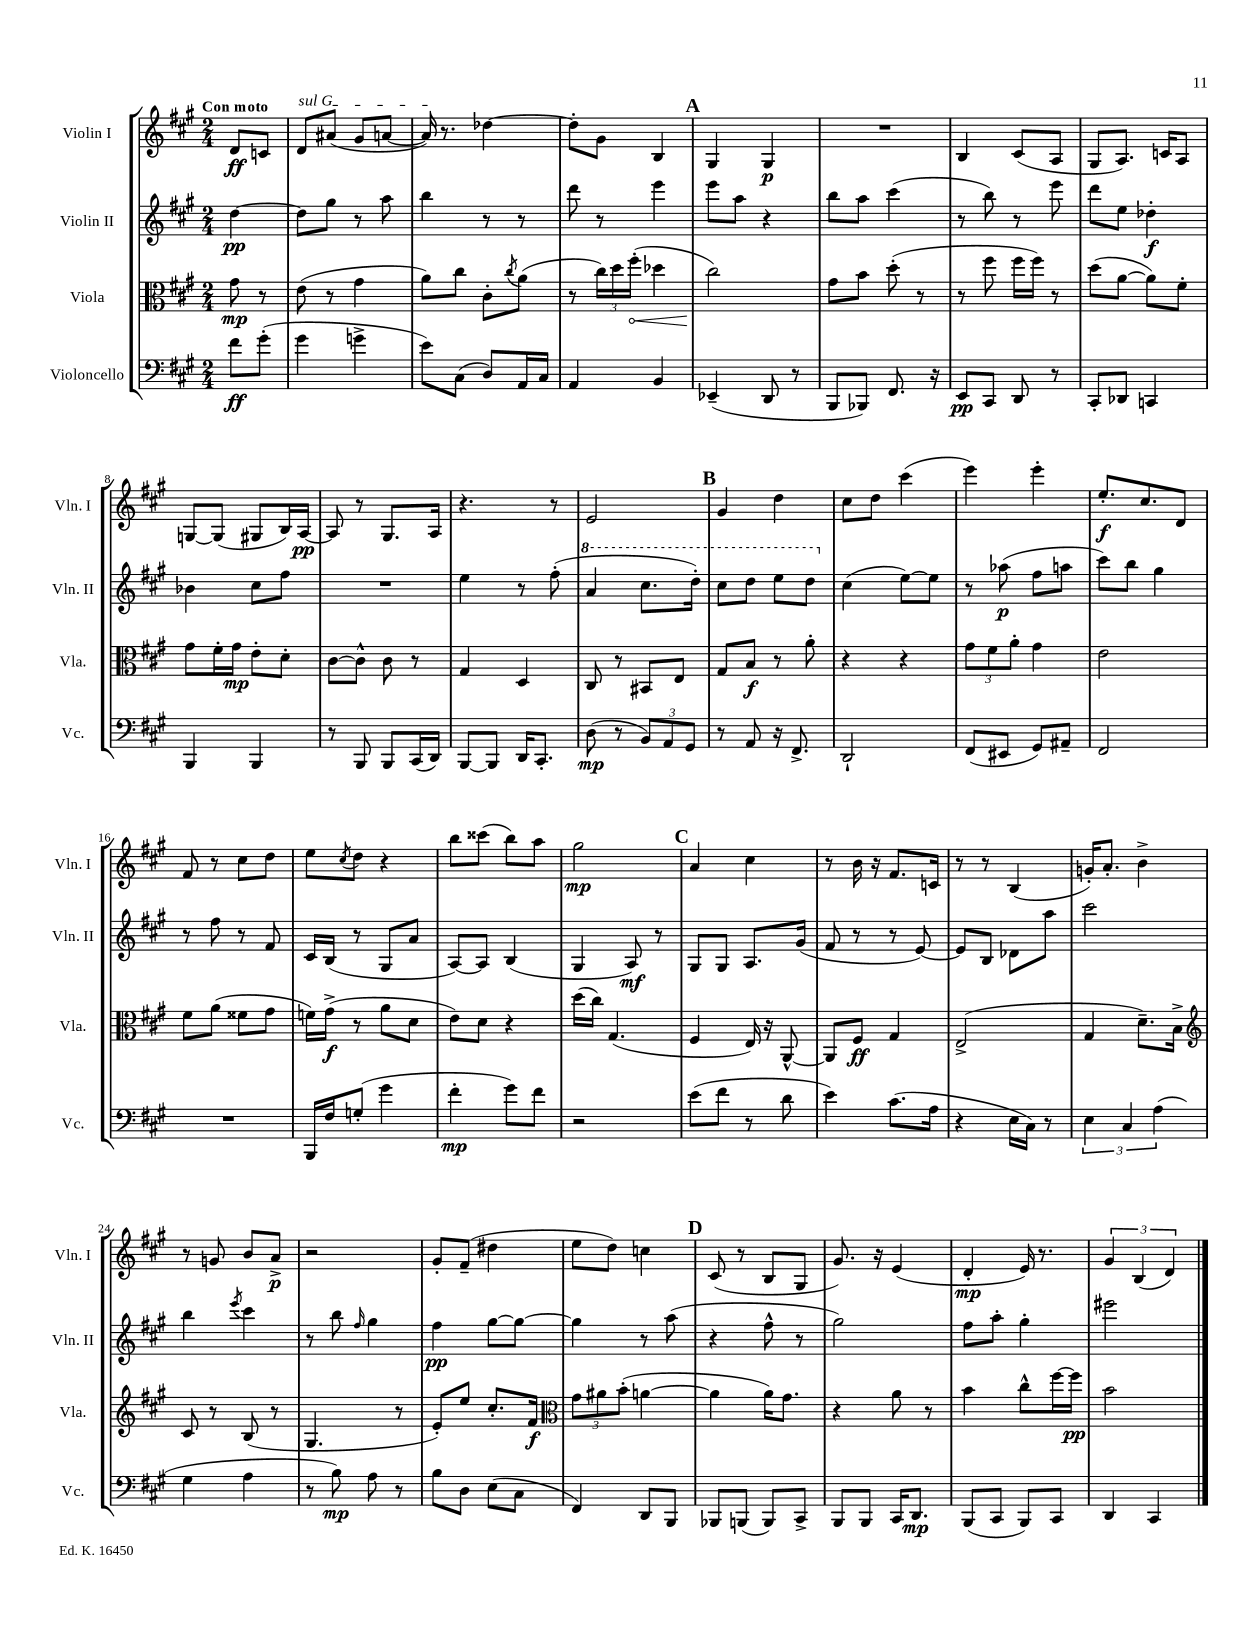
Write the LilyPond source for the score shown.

<<
\new StaffGroup <<
\new Staff = "s0" \with { instrumentName = "Violin I" shortInstrumentName = "Vln. I" } {
    \clef treble \key a \major \numericTimeSignature \time 2/4 \partial 4 \tempo "Con moto"
    d'8\ff c'8 |
    \once \override TextSpanner.bound-details.left.text = \markup { \italic "sul G" } d'8\startTextSpan ais'8( gis'8 a'8~ |
    a'16\stopTextSpan) r8. des''4~ |
    des''8-. gis'8 b4 |
    \mark \markup { \bold "A" } gis4 gis4\p |
    R2 |
    b4 cis'8( a8 |
    gis8 a8.) c'16 a8 |
    g8~ g8( gis8 b16) a16~\pp |
    a8 r8 gis8. a16 |
    r4. r8 |
    e'2 |
    \mark \markup { \bold "B" } gis'4 d''4 |
    cis''8 d''8 cis'''4( |
    e'''4) e'''4-. |
    e''8.-.\f cis''8. d'8 |
    fis'8 r8 cis''8 d''8 |
    e''8 \acciaccatura { cis''8 } d''8 r4 |
    b''8 cisis'''8( b''8) a''8 |
    gis''2\mp |
    \mark \markup { \bold "C" } a'4 cis''4 |
    r8 b'16 r16 fis'8. c'16 |
    r8 r8 b4( |
    g'16-.) a'8.-. b'4-> |
    r8 g'8 b'8 a'8->\p |
    r2 |
    gis'8-. fis'8--( dis''4 |
    e''8 d''8) c''4 |
    \mark \markup { \bold "D" } cis'8( r8 b8 gis8 |
    gis'8.) r16 e'4( |
    d'4-.\mp e'16) r8. |
    \tuplet 3/2 { gis'4 b4( d'4) } \bar "|." |
}
\new Staff = "s1" \with { instrumentName = "Violin II" shortInstrumentName = "Vln. II" } {
    \clef treble \key a \major \numericTimeSignature \time 2/4 \partial 4
    d''4~\pp |
    d''8 gis''8 r8 a''8 |
    b''4 r8 r8 |
    d'''8 r8 e'''4 |
    \mark \markup { \bold "A" } e'''8 a''8 r4 |
    b''8 a''8 cis'''4( |
    r8 b''8) r8 e'''8 |
    d'''8 e''8 des''4-.\f |
    bes'4 cis''8 fis''8 |
    R2 |
    e''4 r8 fis''8-.( |
    \ottava #1 a''4 cis'''8. d'''16-.) |
    \mark \markup { \bold "B" } cis'''8 d'''8 e'''8 d'''8 \ottava #0 |
    cis''4( e''8~) e''8 |
    r8 aes''8\p( fis''8 a''8 |
    cis'''8) b''8 gis''4 |
    r8 fis''8 r8 fis'8 |
    cis'16 b16( r8 gis8 a'8 |
    a8~) a8 b4( |
    gis4 a8\mf) r8 |
    \mark \markup { \bold "C" } gis8 gis8 a8. gis'16( |
    fis'8 r8 r8 e'8~) |
    e'8 b8 des'8 a''8 |
    cis'''2 |
    b''4 \acciaccatura { e'''8 } cis'''4 |
    r8 b''8 \grace { fis''16 } gis''4 |
    fis''4\pp gis''8~ gis''8~ |
    gis''4 r8 a''8( |
    \mark \markup { \bold "D" } r4 fis''8-^ r8 |
    gis''2) |
    fis''8 a''8-. gis''4-. |
    eis'''2 \bar "|." |
}
\new Staff = "s2" \with { instrumentName = "Viola" shortInstrumentName = "Vla." } {
    \clef alto \key a \major \numericTimeSignature \time 2/4 \partial 4
    gis'8\mp r8 |
    e'8( r8 gis'4 |
    a'8) cis''8 cis'8-. \acciaccatura { cis''8 } a'8( |
    r8 \tuplet 3/2 { cis''16) d''16 \once \override Hairpin.circled-tip = ##t fis''16-.\<( } des''4 |
    \mark \markup { \bold "A" } cis''2\!) |
    gis'8 b'8 d''8-.( r8 |
    r8 fis''8 fis''16 fis''16) r8 |
    d''8( a'8~ a'8) fis'8-. |
    gis'8 fis'16-. gis'16\mp e'8-. d'8-. |
    cis'8~ cis'8-^ cis'8 r8 |
    gis4 d4 |
    cis8 r8 bis,8 e8 |
    \mark \markup { \bold "B" } gis8 b8\f r8 a'8-. |
    r4 r4 |
    \tuplet 3/2 { gis'8 fis'8 a'8-. } gis'4 |
    e'2 |
    fis'8 a'8( fisis'8 gis'8 |
    f'16) gis'16->\f( r8 a'8 d'8 |
    e'8) d'8 r4 |
    d''16( cis''16) gis4.( |
    \mark \markup { \bold "C" } fis4 e16) r16 a,8~-^ |
    a,8 fis8\ff gis4 |
    e2->( |
    gis4 d'8.--) b16-> |
    \clef treble cis'8 r8 b8( r8 |
    gis4. r8 |
    e'8-.) e''8 cis''8.-. fis'16\f |
    \clef alto \tuplet 3/2 { gis'8 ais'8 b'8-.( } a'4~ |
    \mark \markup { \bold "D" } a'4 a'16) gis'8. |
    r4 a'8 r8 |
    b'4 cis''8-^ fis''16~ fis''16\pp |
    b'2 \bar "|." |
}
\new Staff = "s3" \with { instrumentName = "Violoncello" shortInstrumentName = "Vc." } {
    \clef bass \key a \major \numericTimeSignature \time 2/4 \partial 4
    fis'8\ff gis'8-.( |
    gis'4 g'4-> |
    e'8) cis8( d8) a,16 cis16 |
    a,4 b,4 |
    \mark \markup { \bold "A" } ees,4--( d,8 r8 |
    b,,8 bes,,8) fis,8. r16 |
    e,8\pp cis,8 d,8 r8 |
    cis,8-. des,8 c,4 |
    b,,4 b,,4 |
    r8 b,,8 b,,8 cis,16( d,16) |
    b,,8~ b,,8 d,16 cis,8.-. |
    d8\mp( r8 \tuplet 3/2 { b,8) a,8 gis,8 } |
    \mark \markup { \bold "B" } r8 a,8 r16 fis,8.-> |
    d,2-! |
    fis,8( eis,8 gis,8) ais,8-- |
    fis,2 |
    R2 |
    b,,16 fis16 g8-.( gis'4 |
    fis'4-.\mp gis'8) fis'8 |
    r2 |
    \mark \markup { \bold "C" } e'8( fis'8 r8 d'8 |
    e'4) cis'8.( a16 |
    r4 e16 cis16) r8 |
    \tuplet 3/2 { e4 cis4 a4( } |
    gis4 a4 |
    r8 b8\mp) a8 r8 |
    b8 d8 e8( cis8 |
    fis,4) d,8 b,,8 |
    \mark \markup { \bold "D" } bes,,8 b,,8( b,,8) cis,8-> |
    b,,8 b,,8 cis,16 d,8.\mp |
    b,,8( cis,8 b,,8) cis,8 |
    d,4 cis,4 \bar "|." |
}
>>
>>
